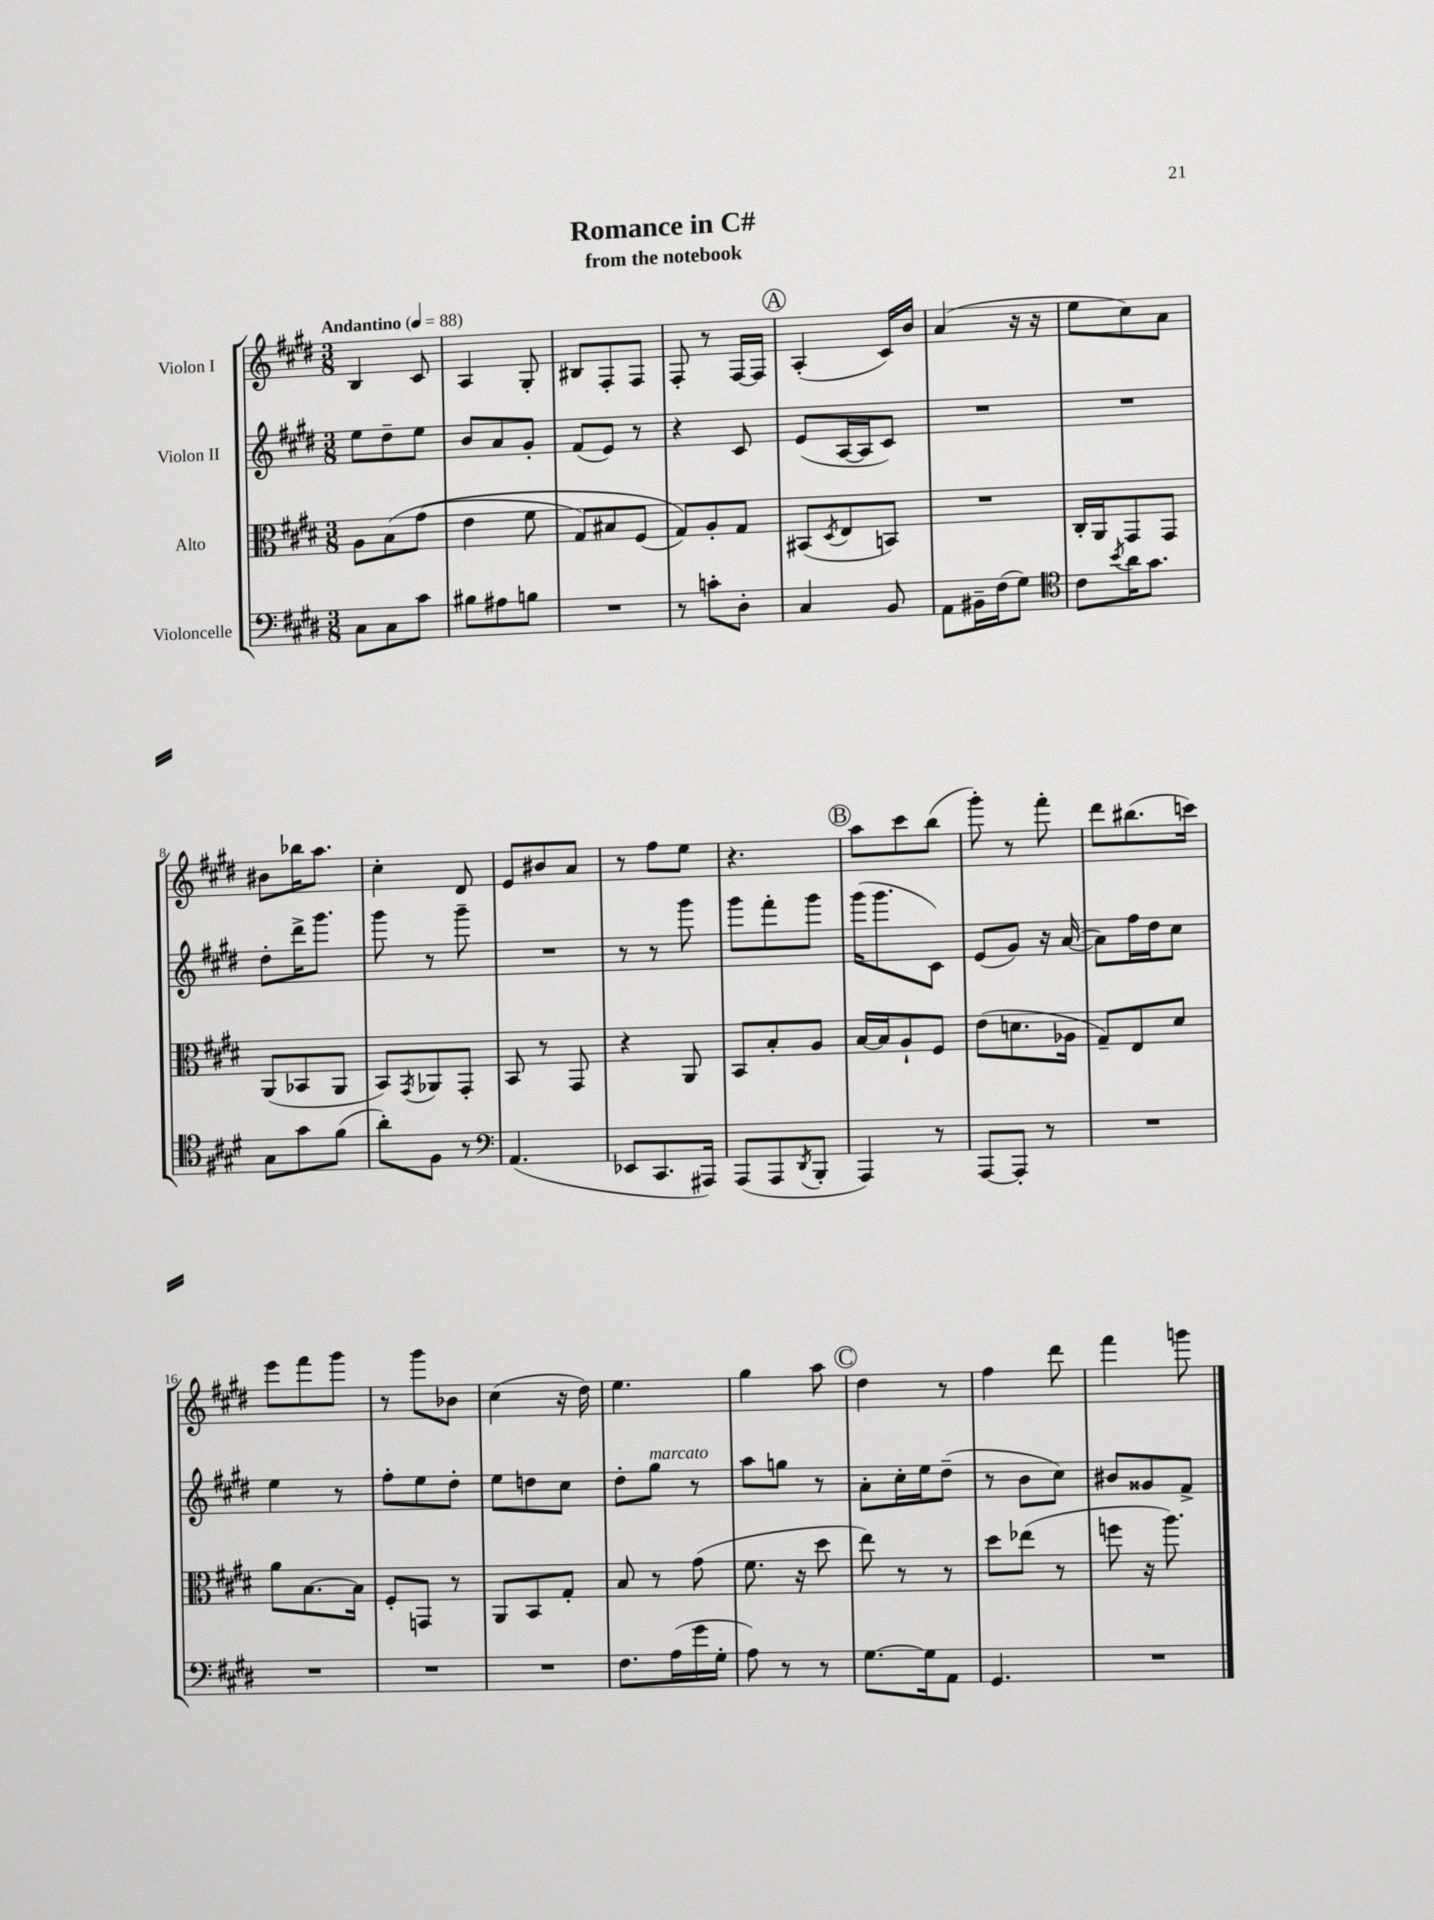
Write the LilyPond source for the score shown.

\header { title = "Romance in C#" subtitle = "from the notebook" }
<<
\new StaffGroup <<
\new Staff = "s0" \with { instrumentName = "Violon I" } {
    \clef treble \key e \major \numericTimeSignature \time 3/8 \tempo "Andantino" 4 = 88
    b4 cis'8 |
    a4 gis8-. |
    bis8 fis8-. fis8 |
    fis8-. r8 fis16~ fis16 |
    \mark \markup { \circle "A" } a4-.( cis'16) b'16 |
    a'4( r16 r16 |
    e''8 cis''8) a'8 |
    bis'8 bes''16 a''8. |
    cis''4-. dis'8 |
    e'8 bis'8 a'8 |
    r8 fis''8 e''8 |
    r4. |
    \mark \markup { \circle "B" } a''8 cis'''8 b''8( |
    gis'''8-.) r8 fis'''8-. |
    dis'''8 bis''8.( c'''16) |
    e'''8 fis'''8 gis'''8 |
    r8 gis'''8 bes'8 |
    cis''4( r16 dis''16) |
    e''4. |
    gis''4 a''8 |
    \mark \markup { \circle "C" } dis''4 r8 |
    fis''4 dis'''8 |
    fis'''4 g'''8 \bar "|." |
}
\new Staff = "s1" \with { instrumentName = "Violon II" } {
    \clef treble \key e \major \numericTimeSignature \time 3/8
    e''8 dis''8-- e''8 |
    b'8 a'8 gis'8-. |
    fis'8( e'8) r8 |
    r4 cis'8 |
    \mark \markup { \circle "A" } e'8( a16~ a16 cis'8) |
    R4. |
    R4. |
    dis''8-. dis'''16-> gis'''8. |
    gis'''8 r8 gis'''8-- |
    R4. |
    r8 r8 gis'''8 |
    gis'''8 fis'''8-. gis'''8 |
    \mark \markup { \circle "B" } gis'''16( gis'''8. cis'8) |
    e'8( gis'8) r16 a'16~( |
    a'8) fis''16 dis''16 cis''8 |
    e''4 r8 |
    fis''8-. e''8 dis''8-. |
    e''8 d''8 cis''8 |
    dis''8-. gis''8^\markup { \italic "marcato" } r8 |
    a''8 g''8 r8 |
    \mark \markup { \circle "C" } a'8-. cis''16-. e''16 dis''8--( |
    r8 b'8 cis''8) |
    bis'8 gisis'8 fis'8-> \bar "|." |
}
\new Staff = "s2" \with { instrumentName = "Alto" } {
    \clef alto \key e \major \numericTimeSignature \time 3/8
    a8 b8\( gis'8( |
    e'4 fis'8 |
    gis8) bis8 fis8( |
    gis8)\) a8-. gis8 |
    \mark \markup { \circle "A" } bis,8( \acciaccatura { dis8 } e8 b,8) |
    R4. |
    cis16-. a,16 gis,8 gis,8 |
    a,8( bes,8 a,8 |
    b,8) \acciaccatura { gis,8 } aes,8 gis,8-. |
    b,8 r8 gis,8 |
    r4 a,8 |
    b,8 b8-. a8 |
    \mark \markup { \circle "B" } b16~ b16 a8-! fis8 |
    e'8( d'8. aes16 |
    gis8--) e8 dis'8 |
    a'8 b8.~ b16 |
    fis8-. g,8 r8 |
    a,8 b,8 gis8-. |
    b8 r8 gis'8( |
    fis'8. r16 dis''8 |
    \mark \markup { \circle "C" } e''8) r8 r8 |
    dis''8 ees''8( r8 |
    f''8 r16 a''8.) \bar "|." |
}
\new Staff = "s3" \with { instrumentName = "Violoncelle" } {
    \clef bass \key e \major \numericTimeSignature \time 3/8
    cis8 cis8 cis'8 |
    bis8 ais8 b8 |
    R4. |
    r8 c'8-. dis8-. |
    \mark \markup { \circle "A" } cis4 b,8 |
    a,8 bis,16-- fis16( gis8) |
    \clef tenor cis'8 \acciaccatura { b'8 } a'16 gis'8. |
    gis8 gis'8 fis'8( |
    a'8-.) fis8 r8 |
    \clef bass a,4.( |
    ees,8 cis,8. ais,,16) |
    a,,8( a,,8 \acciaccatura { dis,8 } b,,8-. |
    \mark \markup { \circle "B" } a,,4) r8 |
    a,,8~ a,,8-. r8 |
    R4. |
    R4. |
    R4. |
    R4. |
    fis8. a16( gis'16 gis16-. |
    a8) r8 r8 |
    \mark \markup { \circle "C" } gis8.~ gis16 a,8 |
    gis,4. |
    R4. \bar "|." |
}
>>
>>
